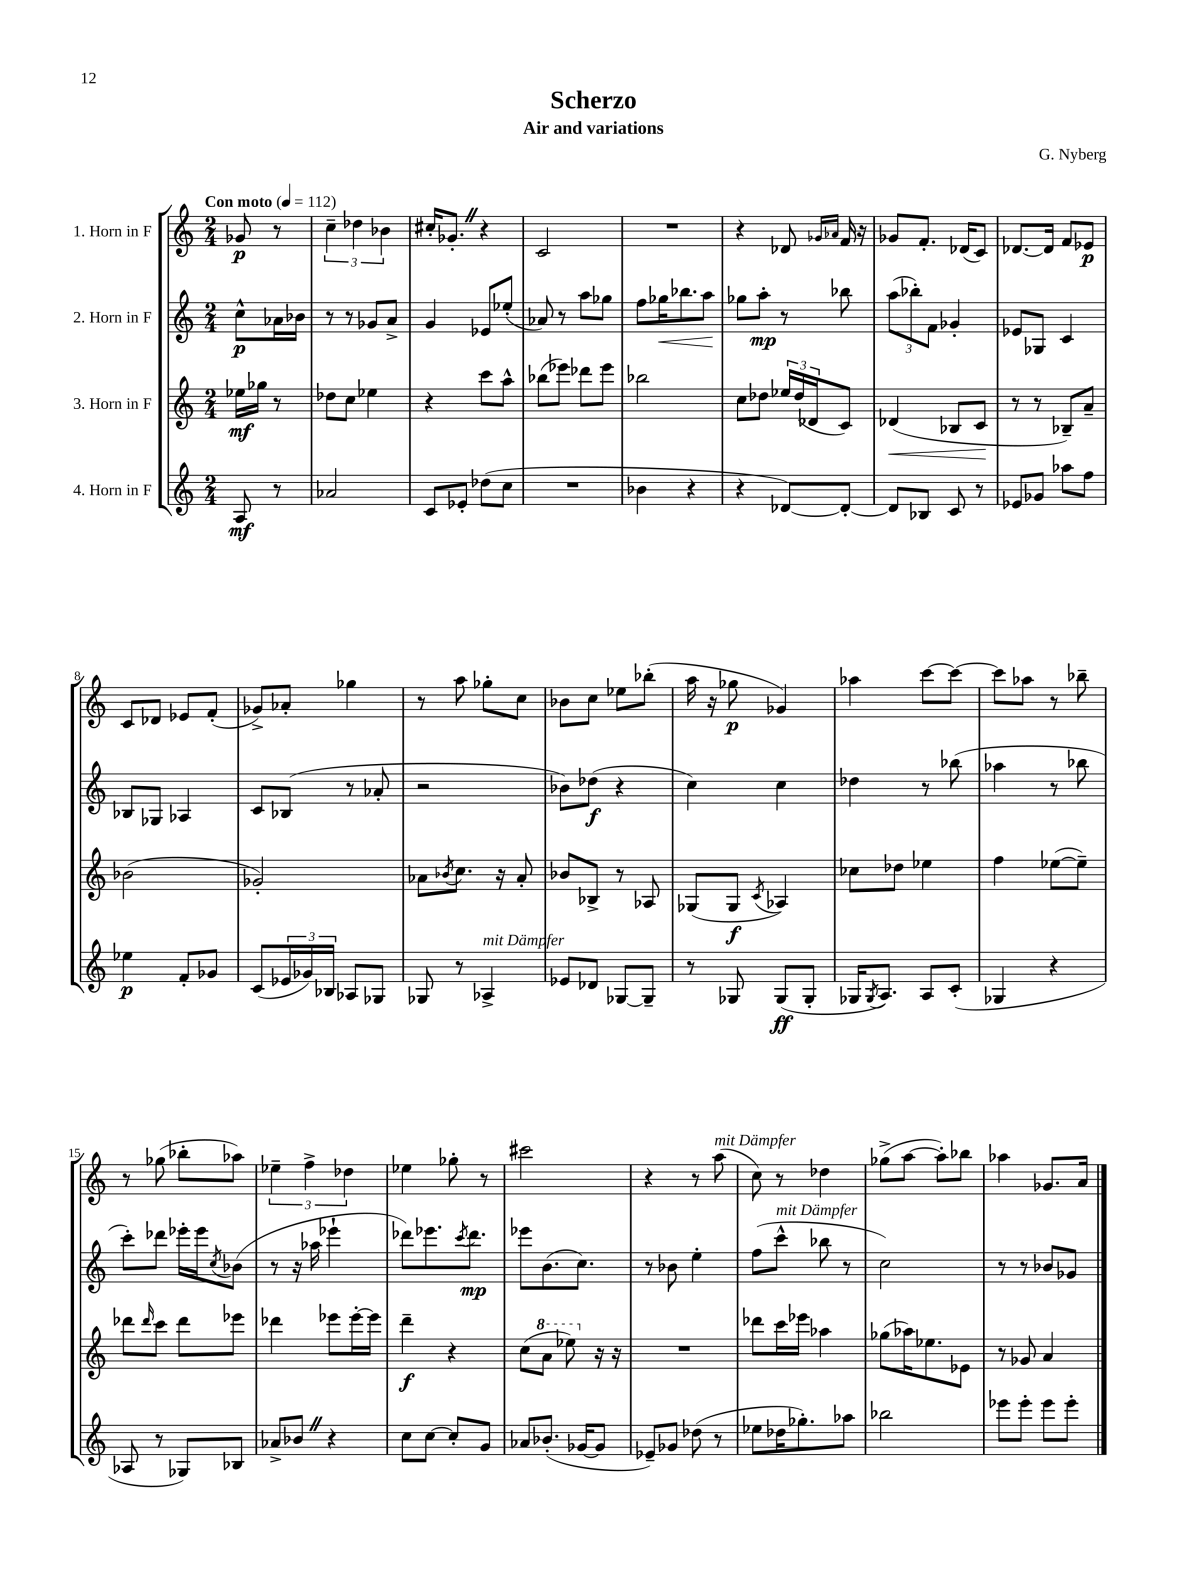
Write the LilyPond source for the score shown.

\header { title = "Scherzo" composer = "G. Nyberg" subtitle = "Air and variations" }
<<
\new StaffGroup <<
\new Staff = "s0" \with { instrumentName = "1. Horn in F" } {
    \clef treble \key c \major \numericTimeSignature \time 2/4 \partial 4 \tempo "Con moto" 4 = 112
    ges'8\p r8 |
    \tuplet 3/2 { c''4-- des''4 bes'4 } |
    cis''16-. ges'8.-. \once \override BreathingSign.text = \markup { \musicglyph "scripts.caesura.straight" } \breathe r4 |
    c'2 |
    R2 |
    r4 des'8 \grace { ges'16 aes'16 } f'16 r16 |
    ges'8 f'8.-. des'16( c'8) |
    des'8.~ des'16 f'8 ees'8\p |
    c'8 des'8 ees'8 f'8-.( |
    ges'8->) aes'8-. ges''4 |
    r8 a''8 ges''8-. c''8 |
    bes'8 c''8 ees''8 bes''8-.( |
    a''16 r16 ges''8\p ges'4) |
    aes''4 c'''8~ c'''8~ |
    c'''8 aes''8 r8 bes''8-- |
    r8 ges''8( bes''8-. aes''8) |
    \tuplet 3/2 { ees''4-- f''4-> des''4 } |
    ees''4 ges''8-. r8 |
    cis'''2 |
    r4 r8 a''8^\markup { \italic "mit Dämpfer" }( |
    c''8) r8 des''4 |
    ges''8->( a''8~ a''8-.) bes''8 |
    aes''4 ges'8. a'16 \bar "|." |
}
\new Staff = "s1" \with { instrumentName = "2. Horn in F" } {
    \clef treble \key c \major \numericTimeSignature \time 2/4 \partial 4
    c''8-^\p aes'16 bes'16 |
    r8 r8 ges'8 a'8-> |
    g'4 ees'8 ees''8-.( |
    aes'8) r8 a''8 ges''8 |
    f''8 ges''16\< bes''8. a''8\! |
    ges''8 a''8-.\mp r8 bes''8 |
    \tuplet 3/2 { a''8( bes''8-.) f'8 } ges'4-. |
    ees'8 ges8 c'4 |
    bes8 ges8 aes4 |
    c'8 bes8( r8 aes'8-. |
    r2 |
    bes'8) des''8\f( r4 |
    c''4) c''4 |
    des''4 r8 bes''8( |
    aes''4 r8 bes''8 |
    c'''8-.) des'''8 ees'''16-. ees'''16 \acciaccatura { c''8 } bes'8( |
    r8 r16 aes''16 ees'''4-! |
    des'''8) ees'''8. \acciaccatura { c'''8 } des'''8.\mp |
    ees'''8 b'8.( c''8.) |
    r8 bes'8 e''4-. |
    f''8( c'''8-^^\markup { \italic "mit Dämpfer" } bes''8 r8 |
    c''2) |
    r8 r8 bes'8 ges'8 \bar "|." |
}
\new Staff = "s2" \with { instrumentName = "3. Horn in F" } {
    \clef treble \key c \major \numericTimeSignature \time 2/4 \partial 4
    ees''16\mf ges''16 r8 |
    des''8 c''8 ees''4 |
    r4 c'''8 a''8-^ |
    bes''8( ees'''8) des'''8 ees'''8 |
    bes''2 |
    c''8 des''8 \tuplet 3/2 { ees''16 des''16( des'16 } c'8) |
    des'4\<( bes8 c'8\! |
    r8 r8 bes8--) a'8-- |
    bes'2( |
    ges'2-.) |
    aes'8 \acciaccatura { bes'8 } c''8. r16 aes'8-. |
    bes'8 bes8-> r8 aes8 |
    ges8( ges8\f \acciaccatura { c'8 } aes4) |
    ces''8 des''8 ees''4 |
    f''4 ees''8~( ees''8--) |
    des'''8 \grace { des'''16 } c'''8 des'''8 ees'''8 |
    des'''4 ees'''8 ees'''16~-. ees'''16 |
    d'''4--\f r4 |
    c''8( \ottava #1 a''8 ees'''8) \ottava #0 r16 r16 |
    R2 |
    des'''8 c'''16 ees'''16 aes''4 |
    ges''8( aes''16) ees''8. ees'8 |
    r8 ges'8 a'4 \bar "|." |
}
\new Staff = "s3" \with { instrumentName = "4. Horn in F" } {
    \clef treble \key c \major \numericTimeSignature \time 2/4 \partial 4
    a8\mf r8 |
    aes'2 |
    c'8 ees'8-. des''8( c''8 |
    R2 |
    bes'4 r4 |
    r4 des'8~) des'8~-. |
    des'8 bes8 c'8 r8 |
    ees'8 ges'8 aes''8 f''8 |
    ees''4\p f'8-. ges'8 |
    c'8( \tuplet 3/2 { ees'16 ges'16) bes16 } aes8 ges8 |
    ges8 r8 aes4->^\markup { \italic "mit Dämpfer" } |
    ees'8 des'8 ges8~ ges8-- |
    r8 ges8 ges8\ff( ges8-. |
    ges16 \acciaccatura { ges8 } a8.) a8 c'8-.( |
    ges4 r4 |
    aes8 r8 ges8) bes8 |
    aes'8-> bes'8 \once \override BreathingSign.text = \markup { \musicglyph "scripts.caesura.straight" } \breathe r4 |
    c''8 c''8~ c''8-. g'8 |
    aes'8 bes'8.-.( ges'16~ ges'8 |
    ees'8--) ges'8 des''8( r8 |
    ees''8 des''16 ges''8.-.) aes''8 |
    bes''2 |
    ees'''8 ees'''8-. ees'''8 ees'''8-. \bar "|." |
}
>>
>>
